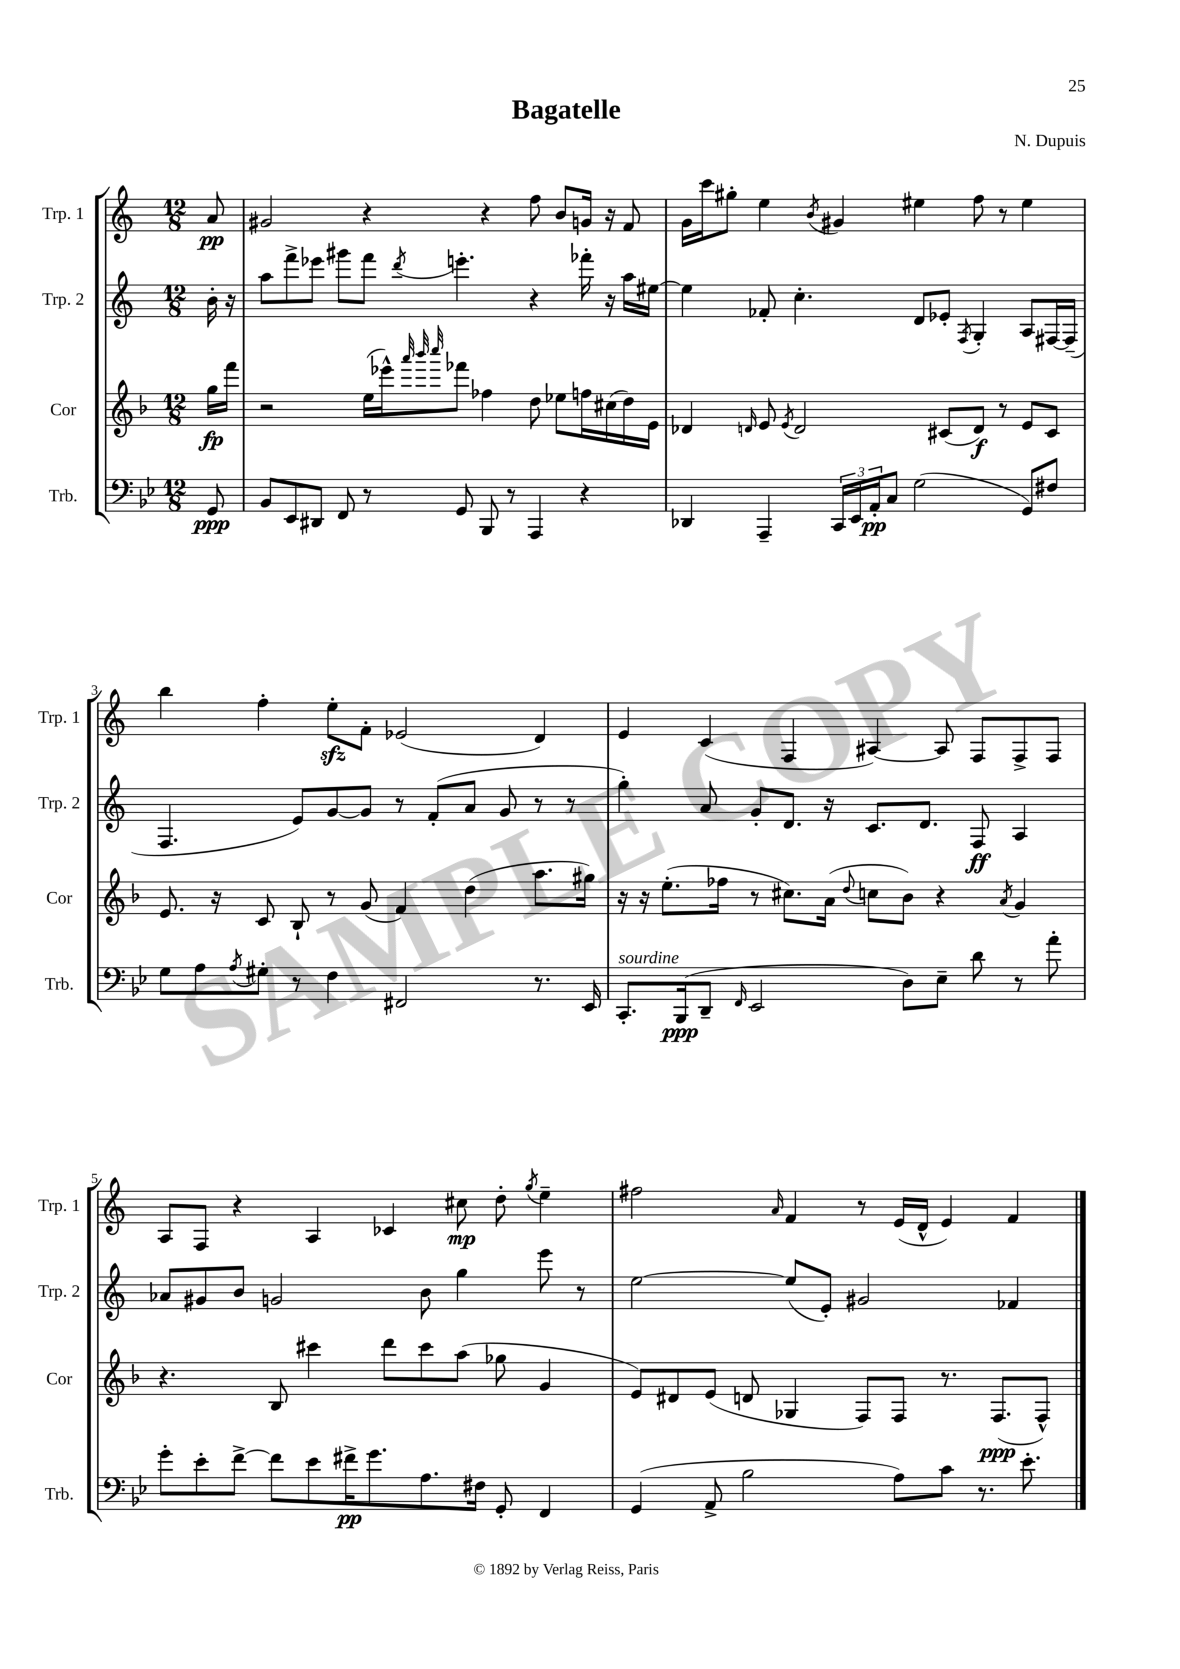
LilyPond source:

\header { title = "Bagatelle" composer = "N. Dupuis" }
<<
\new StaffGroup <<
\new Staff = "s0" \with { instrumentName = "Trp. 1" shortInstrumentName = "Trp. 1" } {
    \clef treble \key c \major \numericTimeSignature \time 12/8 \partial 8
    a'8\pp |
    gis'2 r4 r4 f''8 b'8 g'16 r16 f'8 |
    g'16 c'''16 gis''8-. e''4 \acciaccatura { b'8 } gis'4 eis''4 f''8 r8 eis''4 |
    b''4 f''4-. e''8-.\sfz f'8-. ees'2( d'4) |
    e'4 c'4( f4 ais4~) ais8 f8 f8-> f8 |
    a8 f8 r4 a4 ces'4 cis''8\mp d''8-. \acciaccatura { g''8 } e''4-- |
    fis''2 \grace { a'16 } f'4 r8 e'16( d'16-^ e'4) f'4 \bar "|." |
}
\new Staff = "s1" \with { instrumentName = "Trp. 2" shortInstrumentName = "Trp. 2" } {
    \clef treble \key c \major \numericTimeSignature \time 12/8 \partial 8
    b'16-. r16 |
    a''8 f'''8-> ees'''8 gis'''8 f'''8 \acciaccatura { d'''8 } e'''4.-. r4 fes'''16-. r16 a''16 eis''16~ |
    eis''4 fes'8-. c''4.-. d'8 ees'8-. \acciaccatura { f8 } g4-. a8 fis16~ fis16--( |
    f4. e'8) g'8~ g'8 r8 f'8-.( a'8 g'8 r8 r8 |
    g''4-.) a'8 g'8-. d'8. r16 c'8. d'8. f8\ff a4 |
    aes'8 gis'8 b'8 g'2 b'8 g''4 e'''8 r8 |
    e''2~ e''8( e'8-.) gis'2 fes'4 \bar "|." |
}
\new Staff = "s2" \with { instrumentName = "Cor" shortInstrumentName = "Cor" } {
    \clef treble \key f \major \numericTimeSignature \time 12/8 \partial 8
    g''16\fp f'''16 |
    r2 e''16( ees'''16-^) \grace { a'''32 bes'''32 c''''32 } fes'''8 fes''4 d''8 ees''8 f''16 cis''16( d''16) e'16 |
    des'4 \grace { d'16 } e'8 \acciaccatura { e'8 } d'2 cis'8( d'8\f) r8 e'8 cis'8 |
    e'8. r16 c'8 bes8-! r8 g'8( f'4) d''4( a''8. gis''16) |
    r16 r16 e''8.-.( fes''16 r8 cis''8.) a'16( \appoggiatura { d''8 } c''8 bes'8) r4 \acciaccatura { a'8 } g'4 |
    r4. bes8 cis'''4 d'''8 cis'''8 a''8( ges''8 g'4 |
    e'8) dis'8 e'8( d'8 ges4 f8) f8 r8. f8.\ppp( f8-^) \bar "|." |
}
\new Staff = "s3" \with { instrumentName = "Trb." shortInstrumentName = "Trb." } {
    \clef bass \key bes \major \numericTimeSignature \time 12/8 \partial 8
    g,8\ppp |
    bes,8 ees,8 dis,8 f,8 r8 g,8 bes,,8 r8 a,,4 r4 |
    des,4 a,,4-- \tuplet 3/2 { c,16 ees,16 a,16-.\pp } c8 g2( g,8) fis8 |
    g8 a8 \acciaccatura { a8 } gis8-. r8 f4 fis,2 r8. ees,16 |
    c,8.-.^\markup { \italic "sourdine" } bes,,16\ppp( d,8-- \grace { f,16 } ees,2 d8) ees8-- d'8 r8 a'8-. |
    g'8-. ees'8-. f'8~-> f'8 ees'8 fis'16->\pp g'8. a8. fis16 g,8-. f,4 |
    g,4( a,8-> bes2 a8) c'8 r8. ees'8.-. \bar "|." |
}
>>
>>
